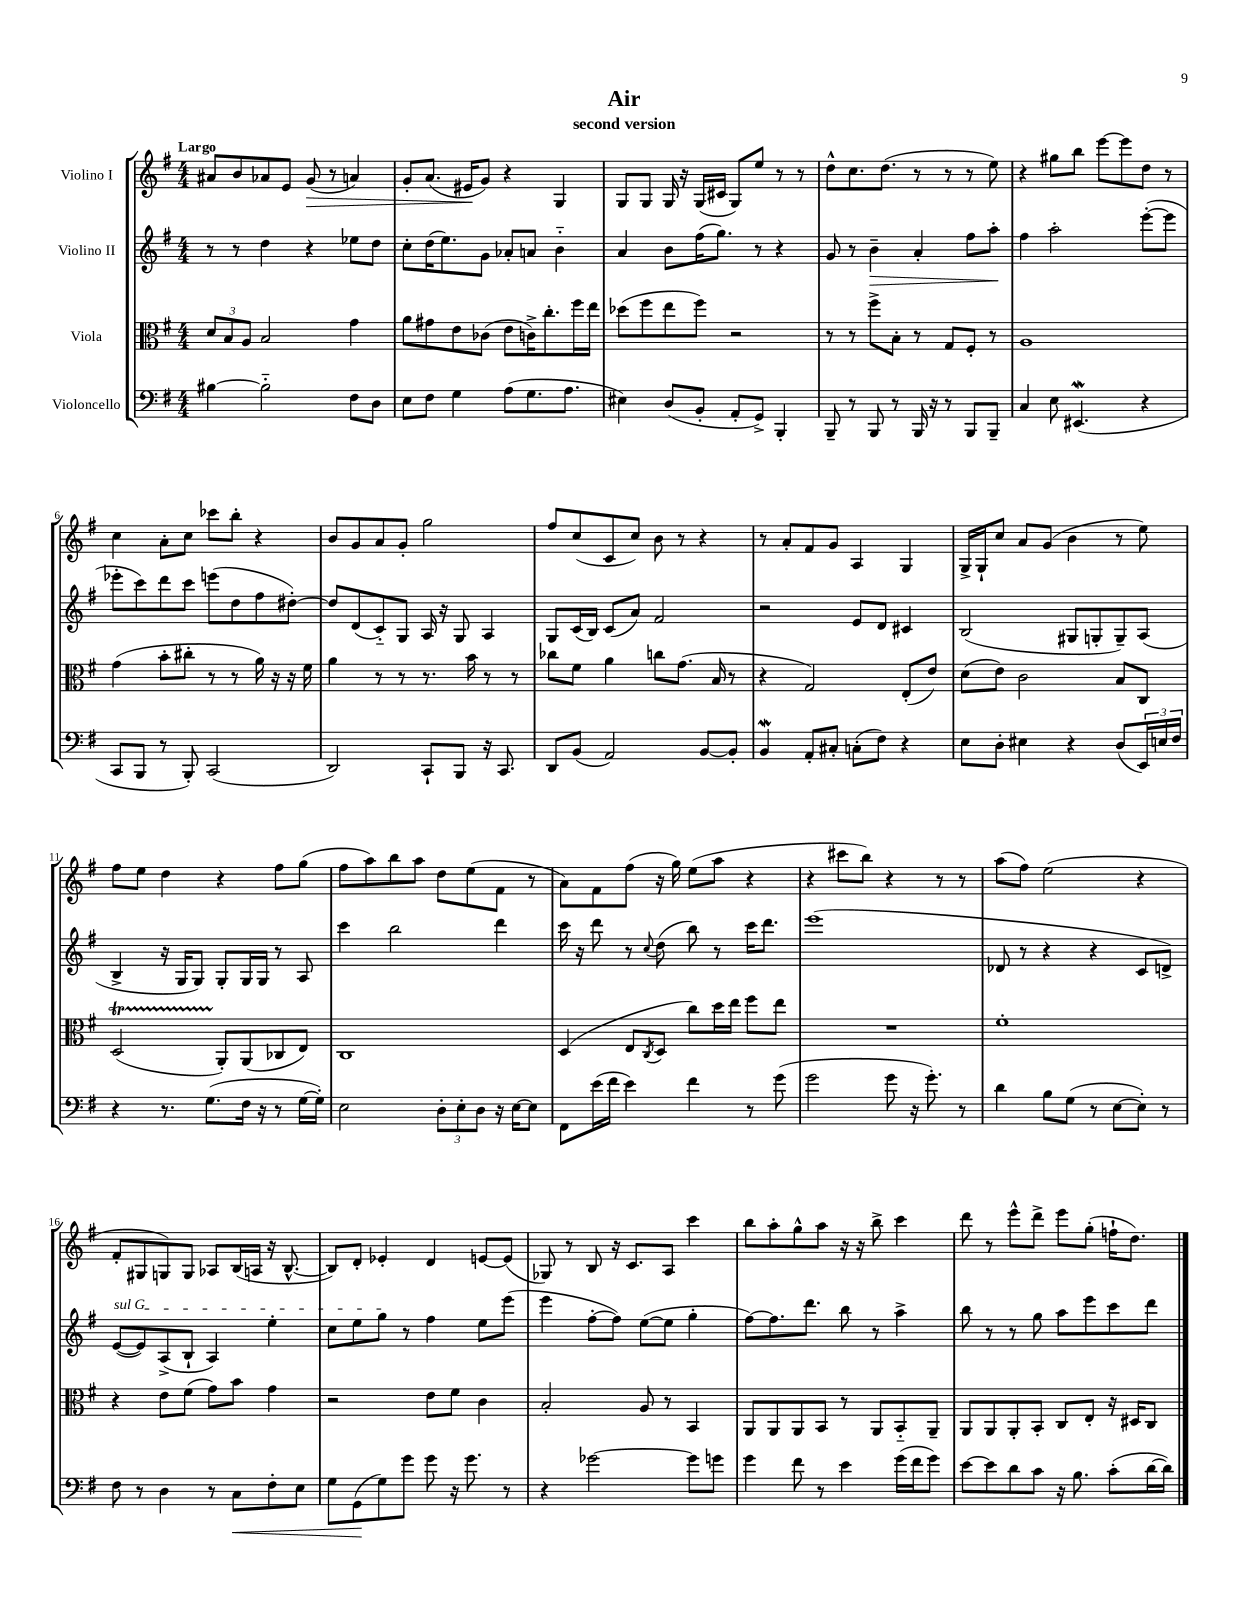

**kern	**kern	**kern	**kern
*staff4	*staff3	*staff2	*staff1
*clefF4	*clefC3	*clefG2	*clefG2
*k[f#]	*k[f#]	*k[f#]	*k[f#]
*M4/4	*M4/4	*M4/4	*M4/4
[4B#	12d	8r	8a#
.	12B	.	.
.	.	8r	8b
.	12A	.	.
2B#'~]	2B	4dd	8a-
.	.	.	8e
.	.	4r	(8g
.	.	.	8r
8F#	4g	8ee-	4a)
8D	.	8dd	.
=	=	=	=
8E	8a	8cc'	8g'
8F#	8g#	(16dd	(8.a
.	.	8.ee)	.
4G	8e	.	.
.	.	.	16e#
.	(8c-	8g	8g)
(8A	8e	8a-'	4r
8.G	16c^)	8a	.
.	8.cc'	.	.
.	.	4b'~	4G
8.A	.	.	.
.	16ff#	.	.
.	16ee	.	.
=	=	=	=
4E#)	(8dd-	4a	8G
.	8ff#	.	8G
(8D	8ee	8b	16G
.	.	.	16r
8BB'	8ff#)	(16ff#	(16G
.	.	8.gg)	16c#
8AA'	2r	.	8G)
8GG^)	.	8r	8ee
4BBB'	.	4r	8r
.	.	.	8r
=	=	=	=
8BBB~	8r	8g	8dd^^
8r	8r	8r	8.cc
8BBB	8ff#^	4b~	.
.	.	.	(8.dd
8r	8B'	.	.
16BBB	8r	4a'	8r
16r	.	.	.
8r	8G	.	8r
8BBB	8F#'	8ff#	8r
8BBB~	8r	8aa'	8ee)
=	=	=	=
4C	1A	4ff#	4r
8E	.	2aa'	8gg#
(4.EE#	.	.	8bb
.	.	.	[8eee
.	.	.	8eee]
4r	.	([8eee'	8dd
.	.	8eee]	8r
=	=	=	=
8CC	(4g	8eee-'	4cc
8BBB	.	8ccc)	.
8r	8b'	8ddd	8a'
8BBB')	8cc#'	8ccc	8cc
(2CC	8r	(8eee	8ccc-
.	8r	8dd	8bb'
.	16a)	8ff#	4r
.	16r	.	.
.	16r	[8dd#')	.
.	16f#	.	.
=	=	=	=
2DD)	4a	8dd#]	8b
.	.	(8d	8g
.	8r	8c'~)	8a
.	8r	8G	8g'
8CC`	8.r	16A	2gg
.	.	16r	.
8BBB	.	8G	.
.	16b	.	.
16r	8r	4A	.
8.CC	.	.	.
.	8r	.	.
=	=	=	=
8DD	8cc-	8G	8ff#
(8BB	8f#	(16c	(8cc
.	.	16B)	.
2AA)	4a	(8c	8c
.	.	8a)	8cc)
.	8cc	2f#	8b
.	(8.g	.	8r
[8BB	.	.	4r
.	16B	.	.
8BB']	8r	.	.
=	=	=	=
4BB	4r	2r	8r
.	.	.	8a'
8AA'	2G)	.	8f#
8C#'	.	.	8g
(8C'	.	8e	4A
8F#)	.	8d	.
4r	(8E'	4c#	4G
.	8e)	.	.
=	=	=	=
8E	(8d	(2B	16G^
.	.	.	16G`
8D'	8e)	.	8cc
4E#	2c	.	8a
.	.	.	(8g
4r	.	8G#	4b
.	.	8G'	.
(8D	8B	8G~)	8r
24EE)	8C	(8A	8ee)
24E	.	.	.
24F#	.	.	.
=	=	=	=
4r	(2D	4B^	8ff#
.	.	.	8ee
8.r	.	16r	4dd
.	.	16G	.
.	.	8G)	.
(8.G	.	.	.
.	8AA')	8G'	4r
16F#	(8AA	16G	.
16r	.	16G	.
8r	8C-	8r	8ff#
[16G	8E)	8A	(8gg
16G'])	.	.	.
=	=	=	=
2E	1C	4ccc	8ff#
.	.	.	8aa)
.	.	2bb	8bb
.	.	.	8aa
12D'	.	.	8dd
12E'	.	.	.
.	.	.	(8ee
12D	.	.	.
16r	.	4ddd	8f#
[16E	.	.	.
8E]	.	.	8r
=	=	=	=
8FF#	(4D	16ccc	8a)
.	.	16r	.
(16e	.	8ddd	8f#
16f#	.	.	.
4e)	8E	8r	(8ff#
.	8qC	8qqcc	.
.	8D	(8dd	16r
.	.	.	16gg)
4f#	8cc)	8bb)	(8ee
.	16dd	8r	8aa
.	16ee	.	.
8r	8ff#	16ccc	4r
.	.	8.ddd	.
(8g	8ee	.	.
=	=	=	=
2g	1r	(1eee	4r
.	.	.	8ccc#
.	.	.	8bb)
8g	.	.	4r
16r	.	.	.
8.g')	.	.	.
.	.	.	8r
8r	.	.	8r
=	=	=	=
4d	1f#'	8d-	(8aa
.	.	8r	8ff#)
8B	.	4r	(2ee
(8G	.	.	.
8r	.	4r	.
[8E	.	.	.
8E'])	.	8c	4r
8r	.	8d^)	.
=	=	=	=
8F#	4r	([8e	8f#'
8r	.	8e])	8G#
4D	8e	(8A^	8G)
.	(8f#	8B`	8G
8r	8g)	4A)	8A-
8C	8b	.	(16B
.	.	.	16A
8F#'	4g	4ee'	16r
.	.	.	[8.B^^
8E	.	.	.
=	=	=	=
8G	2r	8cc	8B])
(8GG	.	8ee	8d'
8G)	.	8gg	4e-'
8g	.	8r	.
8g	8e	4ff#	4d
16r	8f#	.	.
8.g	.	.	.
.	4c	8ee	[8e
8r	.	(8eee	(8e]
=	=	=	=
4r	2B'	4eee	8G-)
.	.	.	8r
[2g-	.	[8ff#'	8B
.	.	8ff#])	16r
.	.	.	8.c
.	8A	([8ee	.
.	8r	8ee]	8A
8g-]	4BB	4gg'	4ccc
8g	.	.	.
=	=	=	=
4g	8AA	[8ff#)	8bb
.	8AA	8.ff#]	8aa'
8f#	8AA	.	8gg^^
.	.	8.ddd	.
8r	8BB	.	8aa
4e	8r	8bb	16r
.	.	.	16r
.	8AA	8r	8bb^
(16g	8BB'~	4aa^	4ccc
16f#	.	.	.
8g)	8AA~	.	.
=	=	=	=
[8e	8AA	8bb	8ddd
8e]	8AA	8r	8r
8d	8AA'	8r	8eee^^
8c	8BB'	8gg	8ddd^
16r	8C	8aa	8eee
8.B	.	.	.
.	8E'	8eee	(8gg'
(8c'	16r	8ccc	16ff`
.	16D#	.	8.dd)
[16d	8C	8ddd	.
16d])	.	.	.
==	==	==	==
*-	*-	*-	*-
